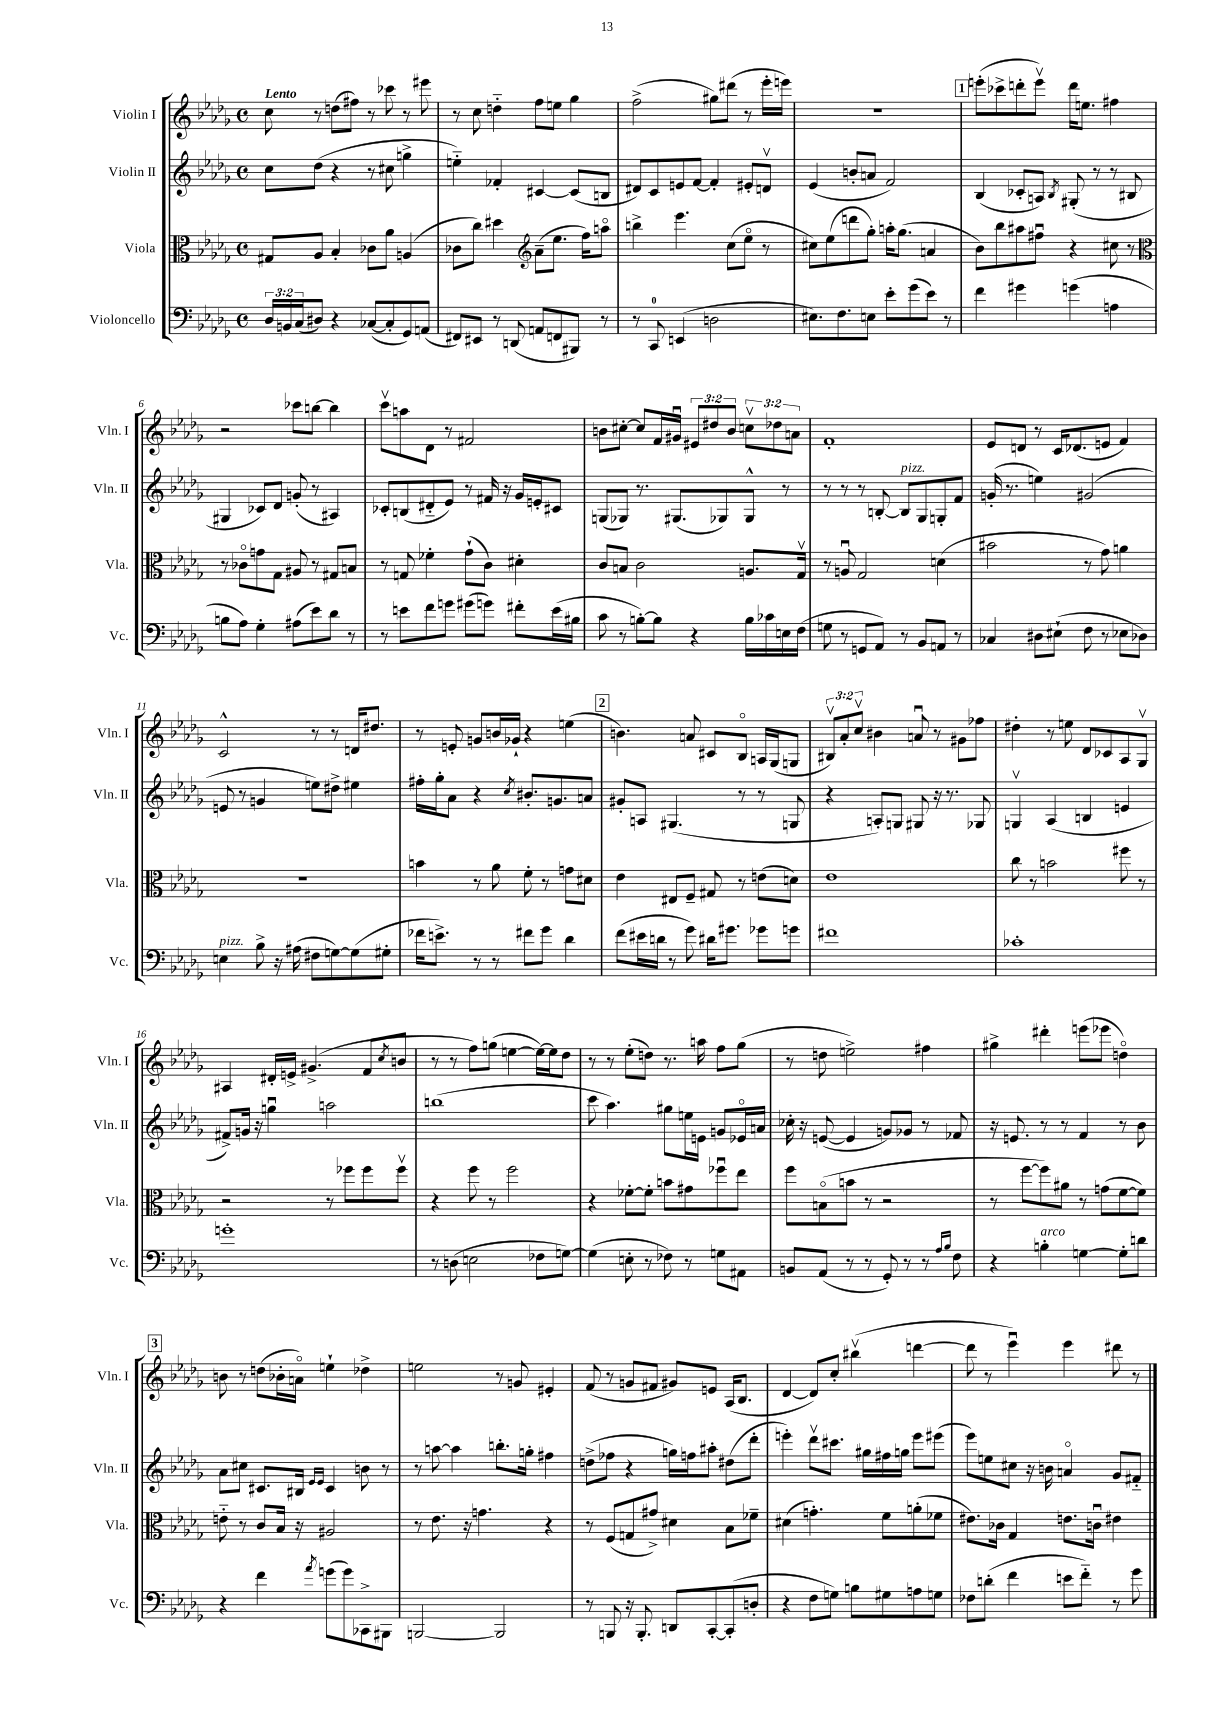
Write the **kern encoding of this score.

**kern	**kern	**kern	**kern
*staff4	*staff3	*staff2	*staff1
*clefF4	*clefC3	*clefG2	*clefG2
*k[b-e-a-d-g-]	*k[b-e-a-d-g-]	*k[b-e-a-d-g-]	*k[b-e-a-d-g-]
*M4/4	*M4/4	*M4/4	*M4/4
*met(c)	*met(c)	*met(c)	*met(c)
24D-	8G#	8cc	8cc
24BB	.	.	.
(24C	.	.	.
8D#)	8A-	(8dd-	8r
4r	4B-'	4r	(8dd
.	.	.	8ff#)
([8C-	8c-	8r	8r
8C-']	8a-	8cc#	8ccc-
8GG-)	(4A	4gg^	8r
(8AA	.	.	8eee#
=	=	=	=
8FF#)	8c-	4ee'~)	8r
8EE#	8cc)	.	8cc
8r	4dd#	4f-'	4dd'~
(8DD	.	.	.
*	*clefG2	*	*
8AA	(8a-~	[4c#	8ff
8FF	8.ee-	.	8ee
8BBB#)	.	(8c#]	4gg-
.	16ff)	.	.
8r	8aao	8B	.
=	=	=	=
8r	4bb^	8d#)	(2ff^
8CC	.	8c	.
(4EE	4.eee-	8e	.
.	.	[8f	.
2D	.	4f']	8gg#)
.	(8cc	.	(8ddd#
.	8ee-o	8e#'	8r
.	8r	8dv	16eee-'
.	.	.	16eee)
=	=	=	=
8.E#)	8cc#)	(4e-	1r
.	(8ee-	.	.
8.F	.	.	.
.	8ddd	8b'	.
8E	8gg-')	8a	.
8e-'	16aa'	2f)	.
.	(8.gg-	.	.
(8g-	.	.	.
8e-)	4a	.	.
8r	.	.	.
=	=	=	=
4f	8b-)	(4B-	(8eee'
.	8bb-	.	8ccc-^
4g#	8aa#	8c-'	8ddd'
.	8ff#u	8A)	8eeev)
.	.	8qB-	.
(4g	4r	(8G#'	16ddd
.	.	.	8.ee
.	.	8r	.
4A	8cc#	8r	4ff#
.	8r	8B#	.
=	=	=	=
*	*clefC3	*	*
8B	8r	4G#	2r
8A-)	8c-o	.	.
4G-'	8g	8c-)	.
.	8G-	8d-	.
(8A#	8A#	(8g'	8ccc-
8e-)	8r	8r	[8bb
8d-	8G#	4A#)	4bb]
8r	8B	.	.
=	=	=	=
8r	8r	8c-'	8cccv
8e	8G	(8B	8aa
8f	4f-'	8d#'~	8d-
8g	.	8e-)	8r
(8g#	(8g-`	8r	2f#
8g)	8c)	16f#	.
.	.	16r	.
8f#'	4d#'	16g-	.
.	.	16e'	.
(16e	.	8c#	.
16B#	.	.	.
=	=	=	=
8c	8c	(8G	8b
8r	8B	8G-)	[8cc#'
[8B')	2c	8.r	8cc#]
8B]	.	.	16f
.	.	(8.G#	16g#u
4r	.	.	12e#
.	.	.	12dd#
.	.	8G-)	.
.	.	.	12b
16B	8.A	8G-^^	12ccv
16c-	.	.	.
.	.	.	12dd-
16E	.	8r	.
.	.	.	12a
(16F	16G-v	.	.
=	=	=	=
8G	8r	8r	1f'
8r	8Au	8r	.
8GG	2G-	8r	.
8AA-)	.	[8B'	.
8r	.	8B]	.
8BB-	.	8G-	.
8AA	(4d	8G'	.
8r	.	8f	.
=	=	=	=
4C-	2b#	(16g'	8e-
.	.	8.r	.
.	.	.	8d
8D#	.	4ee)	8r
(8E#`	.	.	16c
.	.	.	(8.d-
8F	8r	(2g#	.
8r	8g-)	.	8e
8E-	4a	.	4f)
8D-)	.	.	.
=	=	=	=
4E	1r	8e	2c^^
.	.	8r	.
8B-^	.	4g	.
16r	.	.	.
(16A#	.	.	.
8F#	.	8ee)	8r
[8G)	.	8dd#^	8r
(8G]	.	4ee#	16d
.	.	.	8.dd#
8G#'	.	.	.
=	=	=	=
16f-	4b	16ff#'	8r
8.e^)	.	16gg-'	.
.	.	8a-	8e'
8r	8r	4r	8g
8r	8a-	.	16b
.	.	.	16g-`
.	.	8qcc	.
8f#	8f'	8.b#'	4r
8g-	8r	.	.
.	.	8.g	.
4d-	8g	.	(4ee
.	8d#	8a	.
=	=	=	=
(8f	4e-	8g#'	4.b)
16e#	.	8A	.
16d	.	.	.
8r	8E#	(4.G#	.
8g-)	8F~	.	8a
16d#	8G#	.	8c#
8.g#	.	.	.
.	8r	8r	8B-o
8g-	(8e	8r	16A
.	.	.	(16G-
8g	8d)	8G	8G
=	=	=	=
1f#	1e-	4r	12B#v)
.	.	.	12a-'
.	.	.	12ccv
.	.	8A')	4b#
.	.	8G	.
.	.	8G#	8au
.	.	16r	8r
.	.	8.r	.
.	.	.	8g#
.	.	8G-	8ff-
=	=	=	=
1c-'	8cc	4Gv	4dd#'
.	8r	.	.
.	2b	(4A-	8r
.	.	.	8ee
.	.	4B	8d-
.	.	.	8c-
.	8ff#	4e	8A-
.	8r	.	8G-v
=	=	=	=
1g'	2r	8f#^)	4A#
.	.	16g	.
.	.	16r	.
.	.	4ggu	16d#'
.	.	.	16e^
.	.	.	(4.g#^
.	8r	2aa	.
.	8ff-	.	.
.	8ff-	.	8f
.	.	.	8qcc
.	8ff-v	.	8b
=	=	=	=
8r	4r	(1bb	8r
(8D	.	.	8r
2E	8ff	.	8ff)
.	8r	.	(8gg
.	2ff	.	[4ee
8F-	.	.	16ee_)
.	.	.	16ee]
[8G)	.	.	8dd-
=	=	=	=
(4G]	4r	8ccc	8r
.	.	4.aa-)	8r
8E'	[8f-'	.	(8ee-'
8r	8f-']	.	8dd)
8F-)	8b	8gg#	8.r
8r	8g#	16ee	.
.	.	16e	16aa
8G	8ff-u	8g	8ff
8AA#	8ee-	16e-o	(8gg-
.	.	16a	.
=	=	=	=
8BB	8ff	16cc-'	8r
.	.	16r	.
(8AA-	(8Bo	([8e	8dd
8r	8b	4e]	2ee^)
8r	8r	.	.
8GG-')	2r	8g)	.
8r	.	8g-	.
8r	.	8r	4ff#
16qqA-	.	.	.
16qqB-	.	.	.
8F	.	8f-	.
=	=	=	=
4r	8r	16r	4gg#^
.	.	8.e	.
.	[8ff	.	.
4B'	8ff])	8r	4ddd#'
.	8a#	8r	.
[4G	8r	4f	(8eee
.	(8g	.	8eee-
8G']	[8f	8r	4ddo)
8d	8f])	8b-	.
=	=	=	=
4r	8e'~	8a-	8b
.	8r	8cc#	8r
4f	8c	8.c#	(8dd
.	16B-	.	16b-'
.	16r	16B#	16ao)
.	.	16qqe-	.
8qa-	.	16qqe-	.
(8g	2A#	4c#	4ee`
8g)	.	.	.
8CC-^	.	8b	4dd-^
8BBB#	.	8r	.
=	=	=	=
[2BBB	8r	8r	2ee
.	8.e-	[8aa	.
.	.	4aa]	.
.	16r	.	.
.	4.g	.	.
2BBB]	.	8.bb'	8r
.	.	.	8g
.	.	16gg'	.
.	4r	4ff#	4e#'
=	=	=	=
8r	8r	(8dd^	(8f
8BBB	(8F	8ff-	8r
16r	8G	4r	8g
8.BBB'	.	.	.
.	8g#^)	.	8f#
8DD	4d#	16gg)	8g#)
.	.	16ff	.
[8CC'	.	8aa#'	8e
(8CC']	8B-	(8dd#	(16A-
.	.	.	8.B-
8D'	8f-~	8ddd-'	.
=	=	=	=
4r	(4d#	4eee')	[4d-
8F	4.g')	8ddd-v	8d-])
8G)	.	8.ccc#	8cc'
8B	.	.	(4bb#v
.	.	16gg#	.
8G#	8f	16ff#	.
.	.	16gg	.
8A	(8a'	8eee	[4ddd
8G	8f-	(8eee#	.
=	=	=	=
8F-	8.e#)	8eee-)	8ddd]
(8d'	.	8ee	8r
.	16c-	.	.
4f	4G-	8cc#	4eee-u)
.	.	16r	.
.	.	16b	.
8e	8.e	4ao	4eee-
8f'~)	.	.	.
.	16cu	.	.
8r	4e#	8g-	8ddd#
8g-	.	8f#'~	8r
==	==	==	==
*-	*-	*-	*-
